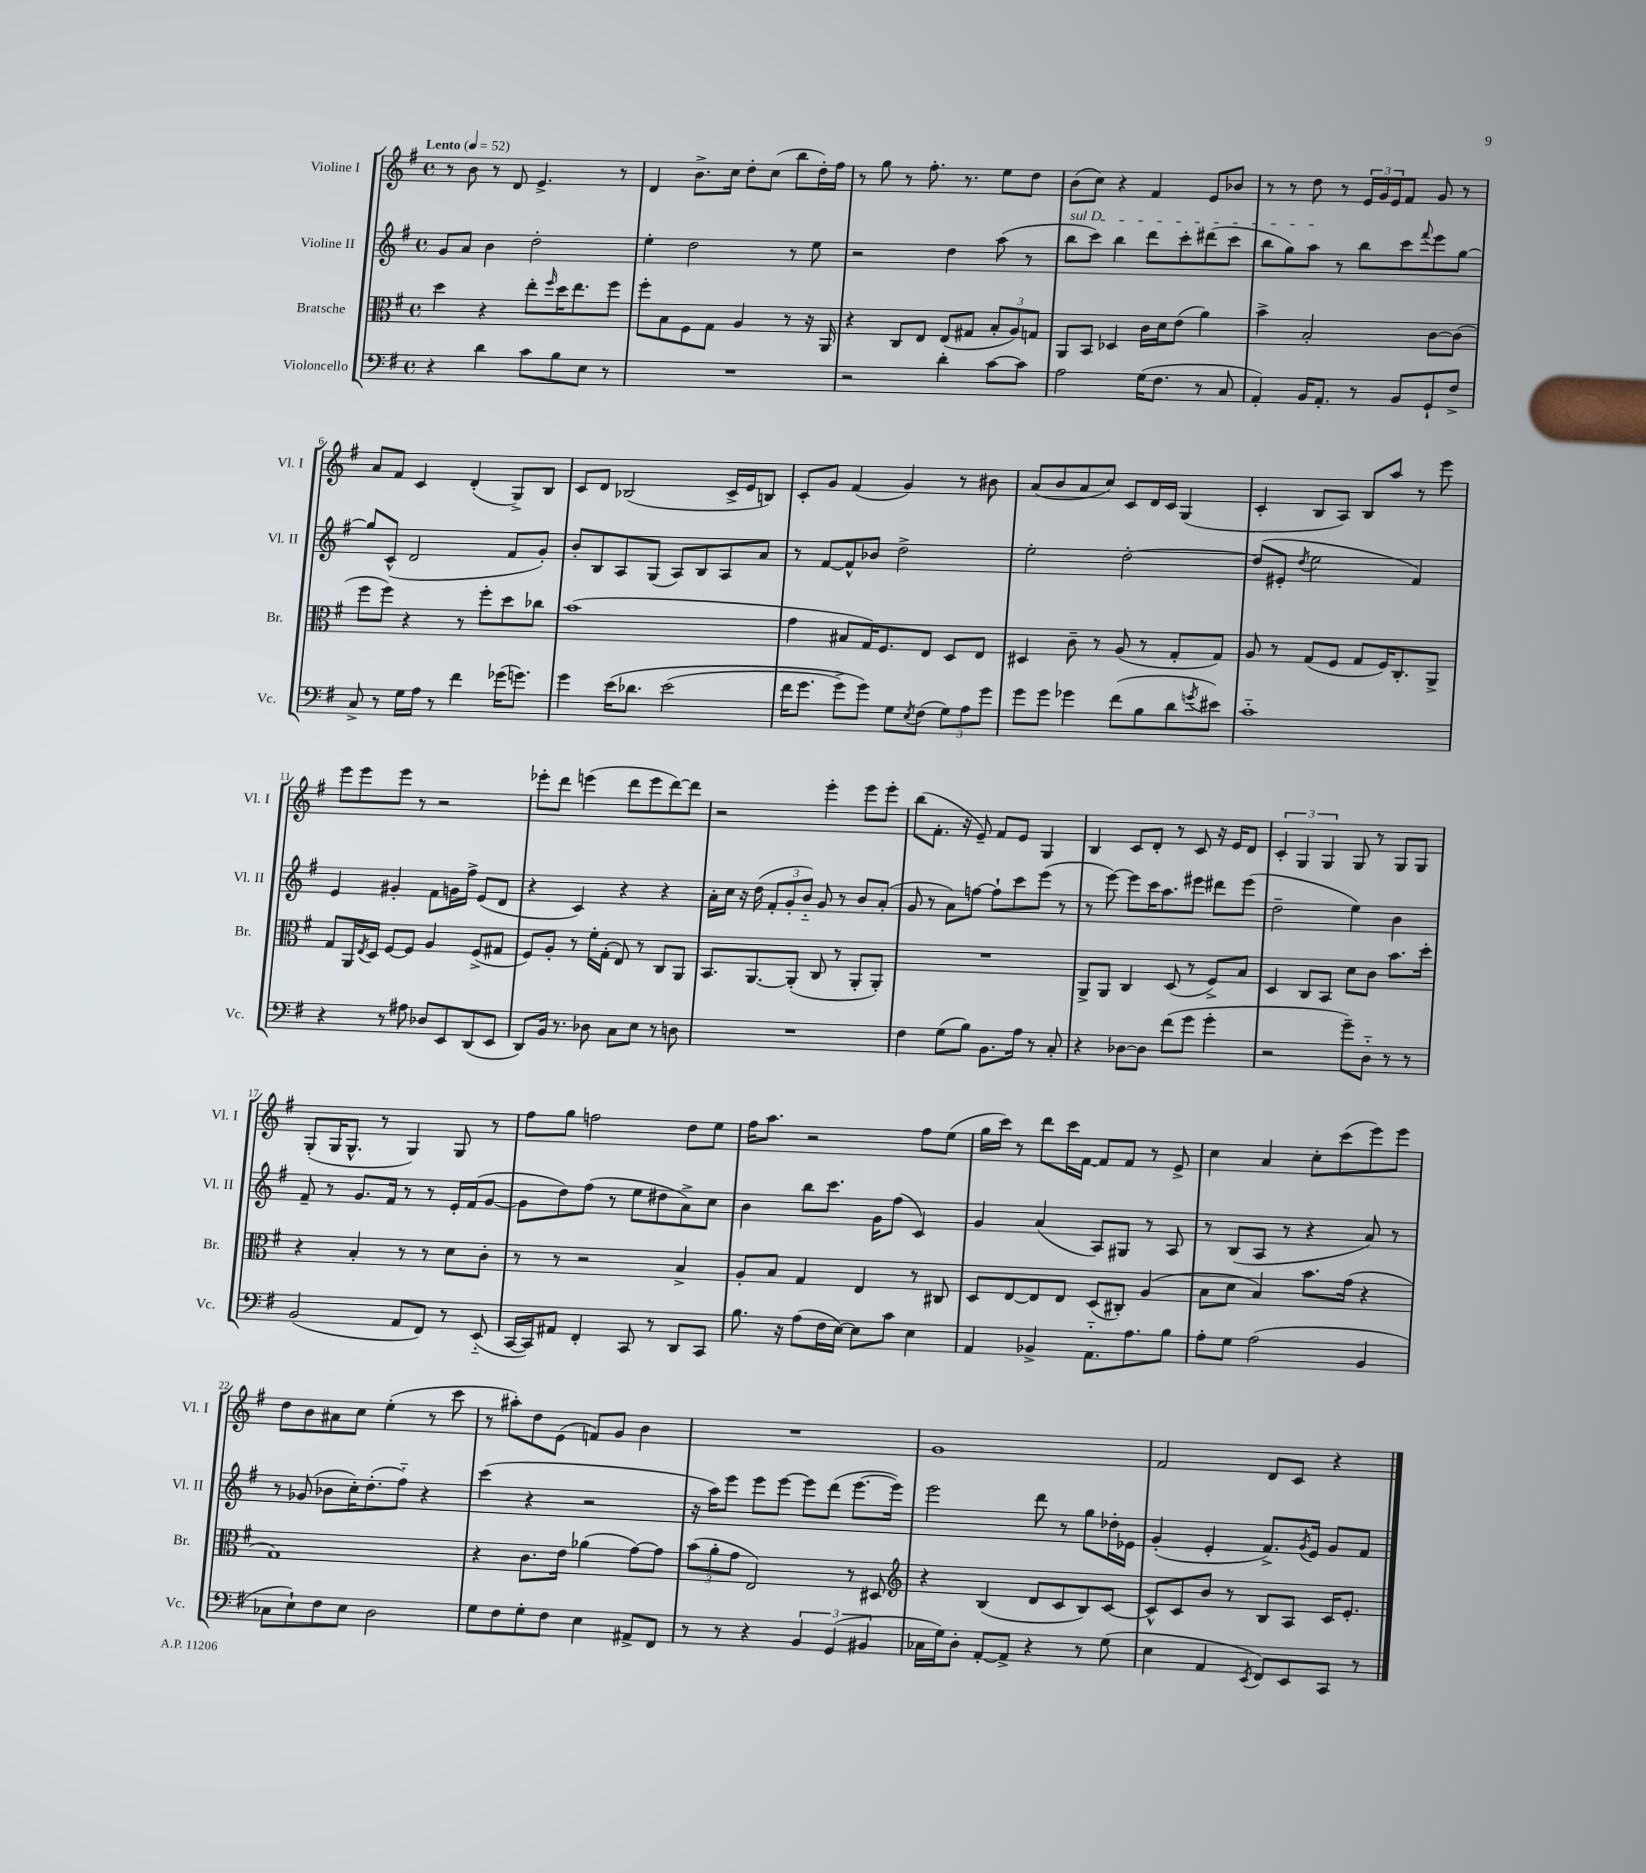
<<
\new StaffGroup <<
\new Staff = "s0" \with { instrumentName = "Violine I" shortInstrumentName = "Vl. I" } {
    \clef treble \key g \major \defaultTimeSignature \time 4/4 \tempo "Lento" 4 = 52
    r8 b'8 r8 d'8 e'4.-> r8 |
    d'4 b'8.-> c''16 d''8-. c''8( b''8 d''16-.) fis''16 |
    r8 g''8 r8 fis''8.-. r8. e''8 d''8 |
    b'8( c''8) r4 fis'4 e'8 bes'8 |
    r8 r8 d''8 r8 \tuplet 3/2 { e'16 g'16 e'16 } fis'8 g'8 r8 |
    a'8 fis'8 c'4 d'4-.( g8->) b8 |
    c'8 d'8 bes2( c'16-> e'16 b8) |
    c'8-. g'8 fis'4( g'4) r8 bis'8 |
    a'8( b'8 a'8 c''8) c'8 d'16 c'16 g4( |
    c'4-. b8 a8) b8 a''8 r8 e'''8 |
    e'''8 e'''8 e'''8 r8 r2 |
    ees'''8-. d'''8 e'''4( d'''8 e'''8 d'''8~) d'''8 |
    r2 e'''4-. e'''8 e'''8-. |
    b''8( fis'8.-. r16 e'8--) fis'8 e'8 g4 |
    b4 c'8 d'8-. r8 c'8 r16 e'16 d'8 |
    \tuplet 3/2 { c'4-. g4 g4 } g8 r8 g8 g8 |
    g8-.( g16 g8.-^ r8 g4) g8 r8 |
    fis''8 g''8 f''2 d''8 e''8 |
    fis''16 a''8. r2 fis''8 e''8( |
    g''16 c'''16) r8 d'''8 c'''16 fis'16~ fis'8 fis'8 r8 e'8-> |
    c''4 a'4 c''8-. c'''8( e'''8) e'''8 |
    d''8 b'8 ais'8 c''8 e''4-.( r8 c'''8 |
    r8 ais''8-.) d''8 e'8( f'8) g'8 b'4 |
    R1 |
    g'1 |
    fis'2 d'8 c'8 r4 \bar "|." |
}
\new Staff = "s1" \with { instrumentName = "Violine II" shortInstrumentName = "Vl. II" } {
    \clef treble \key g \major \defaultTimeSignature \time 4/4
    g'8 a'8 b'4 d''2-. |
    e''4-. d''2 r8 e''8 |
    r2 d''4 a''8( r8 |
    \once \override TextSpanner.bound-details.left.text = \markup { \italic "sul D" } b''8\startTextSpan c'''8) b''4 d'''8 c'''8-. dis'''8( c'''8 |
    b''8 g''8) a''8\stopTextSpan r8 b''8 c'''8 \appoggiatura { fis'''8 } e'''8 g''8~ |
    g''8 c'8-^( d'2 fis'8 g'8-.) |
    b'8-. b8 a8 g8( a8) b8 a8 a'8 |
    r8 fis'8~ fis'8-^ bes'8 d''2-> |
    e''2-. d''2~-. |
    d''8( eis'8-. \acciaccatura { d''8 } e''2 fis'4) |
    e'4 gis'4-. fis'8 g'16 fis''16-> e'8( d'8 |
    r4 c'4) r4 r4 |
    a'16-. c''16 r16 d''16( \tuplet 3/2 { fis'8-. g'8-. b'8-_) } g'8 r8 b'8 a'8-.( |
    g'8 r8 a'8) f''8~ f''8-! c'''8 e'''8( r8 |
    r8 e'''8~) e'''8 c'''16 a''8. eis'''8 dis'''8 eis'''8( |
    d''2-- e''4) b'4 |
    fis'8-- r8 g'8. fis'16 r8 r8 e'16-. fis'16( g'8~ |
    g'8 d''8) fis''8( r8 e''8 dis''8 a'8->) c''8 |
    b'4 b''8 c'''8. g'16 fis''8( c'4) |
    g'4 a'4( a8) gis8 r8 a8 |
    r8 b8( a8 r8 r4 a'8) r8 |
    r8 ges'8( bes'8 c''16-.) d''8.-.( fis''8-_) r4 |
    c'''4( r4 r2 |
    r16 a''16) e'''8 e'''8 e'''8~ e'''8 d'''8( e'''8.~ e'''16) |
    e'''2 d'''8 r8 g''8 des''16-. ees'16 |
    g'4-.( e'4-. fis'8.->) \acciaccatura { g'8 } e'16 g'8 fis'8 \bar "|." |
}
\new Staff = "s2" \with { instrumentName = "Bratsche" shortInstrumentName = "Br." } {
    \clef alto \key g \major \defaultTimeSignature \time 4/4
    d''4 r4 e''8-. \grace { fis''16 } d''16 e''8. fis''8 |
    fis''8-. b8 fis8 g8 a4 r8 r16 a,16 |
    r4 c8 e8 e8( gis8 \tuplet 3/2 { b8-. a8) g8 } |
    a,8 b,8 des4 c'16 d'16 e'8( a'4) |
    b'4-> b2-. c'8~ c'8( |
    fis''8 fis''8) r4 r8 fis''8-. d''8 ces''8 |
    b'1( |
    g'4 bis8 g16) fis8. e8 d8 e8 |
    dis4 c'8-- r8 a8( r8 g8-. g8) |
    a8 r8 g8( fis8 g8 fis16) c8.-. a,8-> |
    g8 a,16 \acciaccatura { e8 } d16 fis8~ fis8 a4 fis8->( gis8 |
    fis8) a8-. r8 fis'16-. g16-.( e8) r8 c8 a,8 |
    b,8. a,8.~ a,8-.( c8 r8 a,8-. a,8-.) |
    R1 |
    a,8-> a,8 c4 d8( r8 fis8->) b8 |
    d4 c8 b,8 d'8 c'8 b'8. d''16-. |
    r4 b4-. r8 r8 d'8 c'8-. |
    r8 r8 r2 b4-> |
    a8-. b8 g4 e4 r8 cis8 |
    d8 e8~ e8 e8 d8( cis8-.) a4( |
    b8 d'8 b4) b'8. g'16( r4 |
    g1) |
    r4 c'8. e'16 aes'4( g'8~) g'8 |
    \tuplet 3/2 { b'8( a'8-. g'8 } e2) r8 dis8 |
    \clef treble r4 b4( d'8 c'8 b8) c'8~ |
    c'8-^ c'8 b'8 r8 b8 a8 c'16 e'8.-. \bar "|." |
}
\new Staff = "s3" \with { instrumentName = "Violoncello" shortInstrumentName = "Vc." } {
    \clef bass \key g \major \defaultTimeSignature \time 4/4
    r4 d'4 c'8 b8 e8 r8 |
    R1 |
    r2 d'4-. c'8~ c'8 |
    a2 g16( fis8. r8 c8 |
    a,4-.) b,16 a,8.-. r8 b,8 g,8-! fis8-> |
    c8-> r8 g16 a16 r8 fis'4 ges'16( g'8.) |
    g'4 e'16\( des'8. e'2( |
    fis'16 g'8. g'8->) g'8\) g8 \acciaccatura { e8 } fis8( \tuplet 3/2 { g8) a8 g'8 } |
    g'8 g'8 ges'4 fis'8( b8 d'8 \acciaccatura { g'8 } eis'8) |
    c'1-_ |
    r4 r8 ais8 des8 e,8 d,8( e,8 |
    d,8) b,16 r8. des8 c8 e8 r8 d8 |
    R1 |
    fis4 g8( b8) b,8. a16 r8 c8-. |
    r4 des8~ des8 fis'8( g'8 g'4-. |
    r2 g'8--) d8-_ r8 r8 |
    b,2( a,8 fis,8) r8 e,8-_( |
    c,16~ c,16) ais,8 fis,4-. c,8 r8 d,8 c,8 |
    b8. r16 a8( fis16 e16~) e8 c'8 e4 |
    a,4 bes,4-> a,8.-_ a8. b8 |
    a8-. g8 a2( b,4 |
    ces8 e8-!) fis8 e8 d2 |
    g8 fis8 g8-. fis8 e4 ais,8-> fis,8 |
    r8 r8 r4 \tuplet 3/2 { b,4 g,4( bis,4 } |
    ces16 g16) d8-. a,8~-. a,8-> r4 r8 g8( |
    e4 a,4 \acciaccatura { e,8 } fis,8) e,8 c,8 r8 \bar "|." |
}
>>
>>
